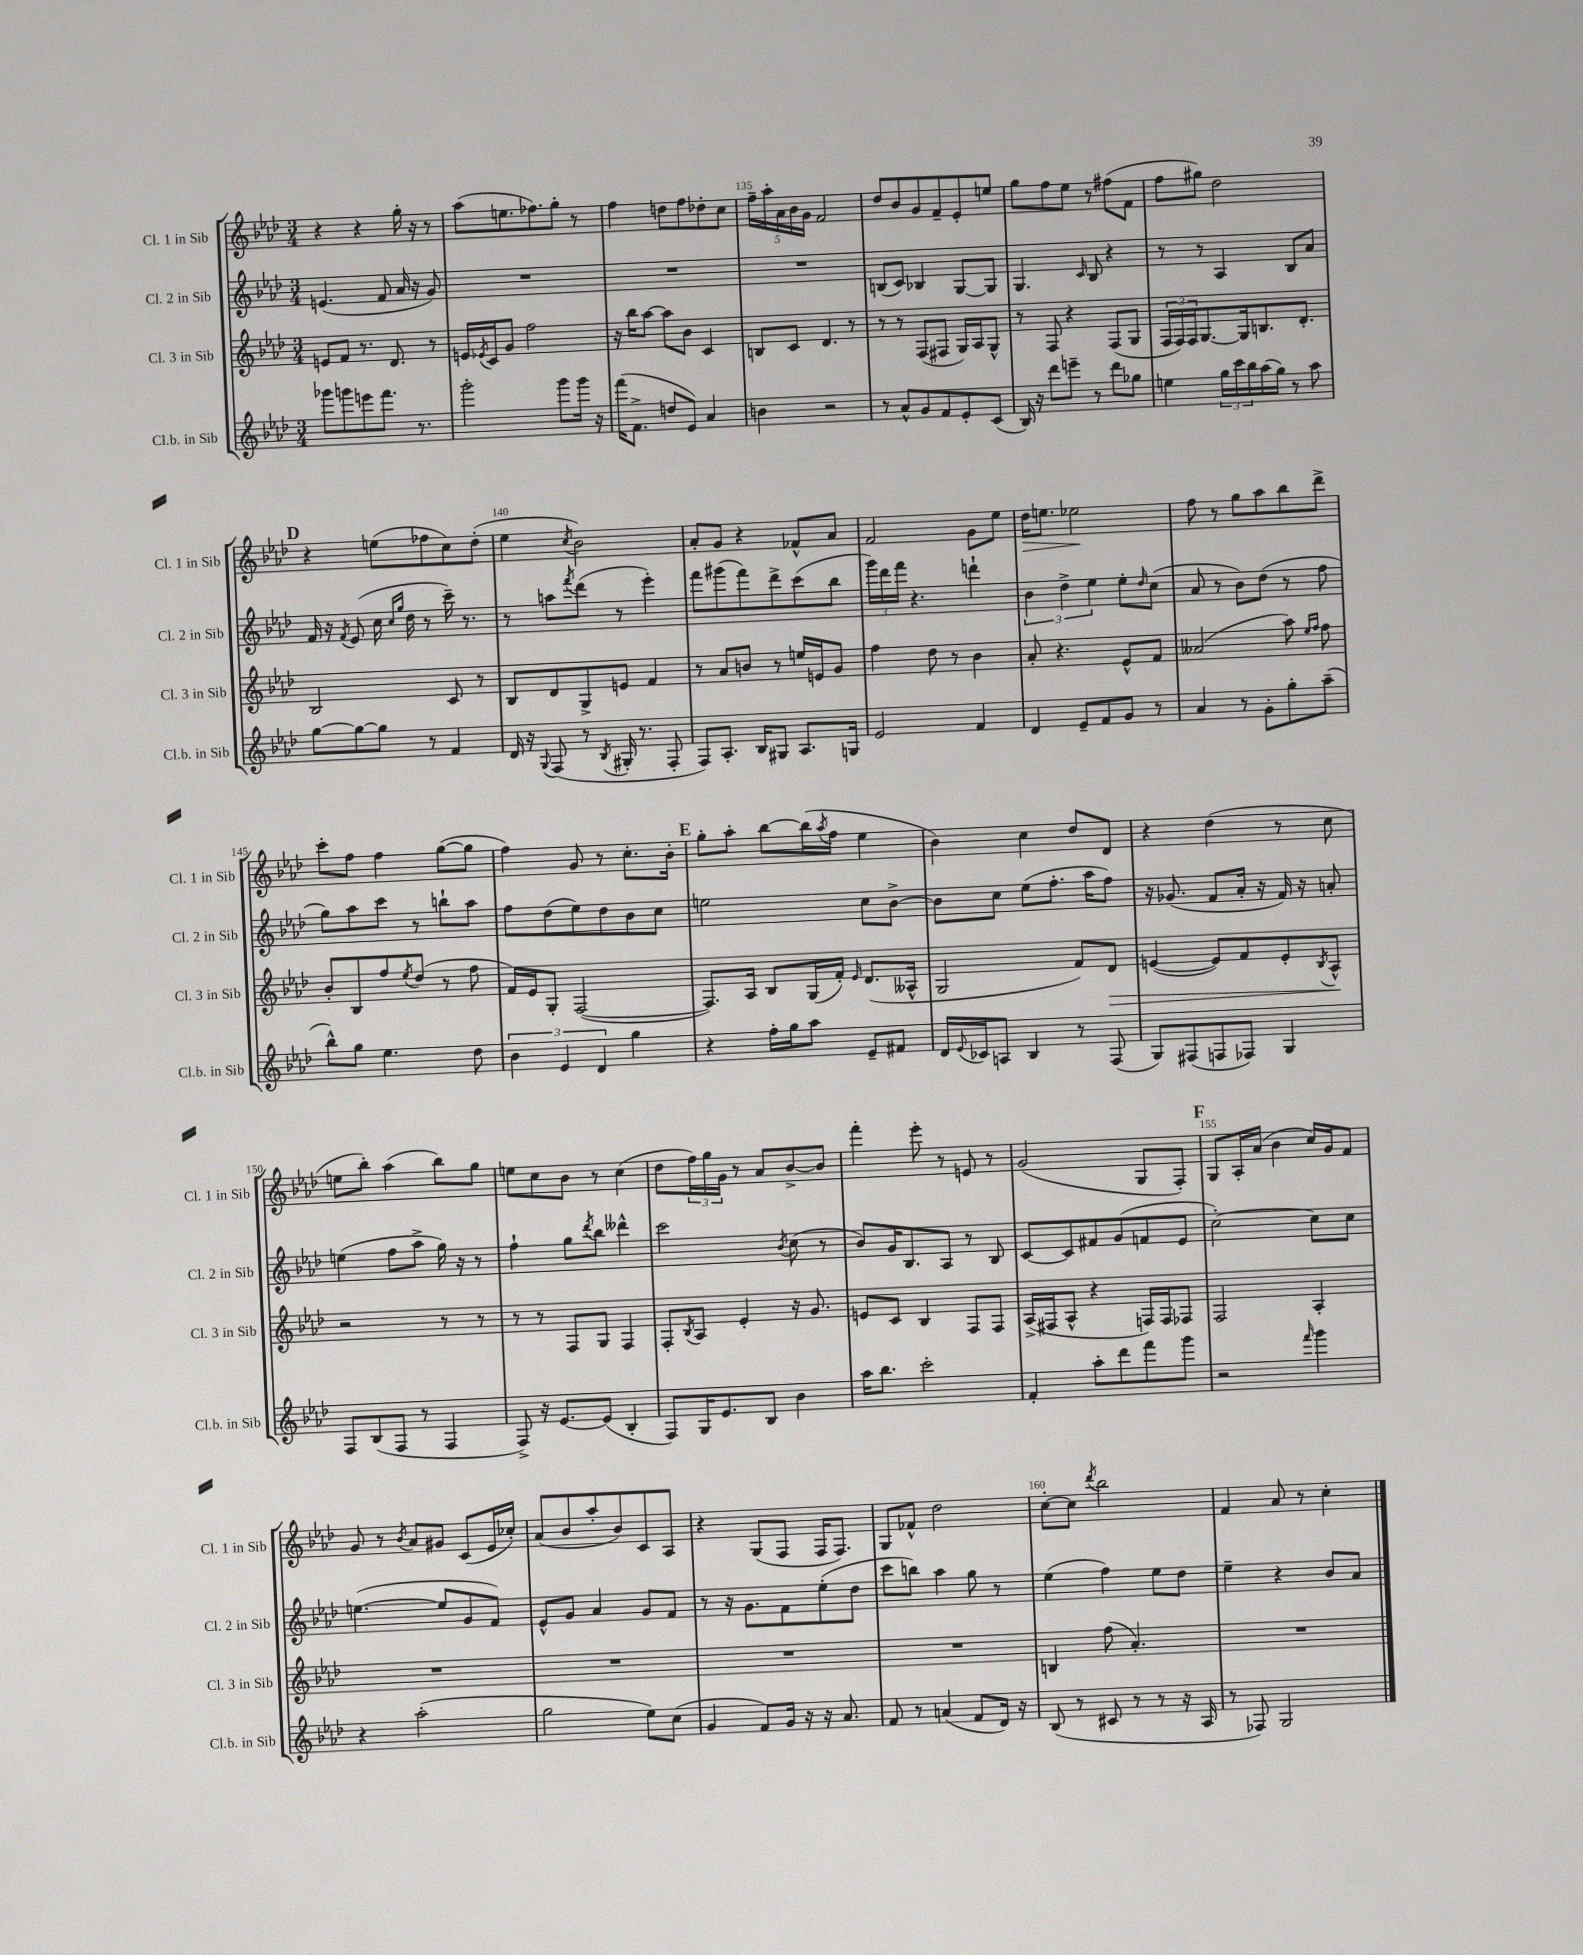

**kern	**kern	**kern	**kern
*staff4	*staff3	*staff2	*staff1
*clefG2	*clefG2	*clefG2	*clefG2
*k[b-e-a-d-]	*k[b-e-a-d-]	*k[b-e-a-d-]	*k[b-e-a-d-]
*M3/4	*M3/4	*M3/4	*M3/4
8ggg-	8e	(4.e	4r
8ggg	8f	.	.
8eee	8.r	.	4r
8.fff	.	8f	.
.	8.d-	.	.
.	.	16a-	16gg'
8.r	.	16r	16r
.	8r	8g)	8r
=	=	=	=
2ggg'	16e	2.r	(8aa-
.	8qe-	.	.
.	16c	.	.
.	8g	.	8.ee
.	2ff	.	.
.	.	.	8.ff-)
8ggg	.	.	8gg'
16ggg	.	.	8r
16r	.	.	.
=	=	=	=
(16fff	16r	2.r	4ff
8.f^	16bb-	.	.
.	[8aa-	.	.
8dd	8aa-]	.	8dd
8e-)	8b-	.	8ff
4a-	4c	.	8dd-'
.	.	.	8cc
=	=	=	=
4b	8B	2.r	20ff~
.	.	.	20aa-'
.	.	.	20a-
.	8c	.	.
.	.	.	20b-
.	.	.	20g
2r	4.d-	.	2f
.	8r	.	.
=	=	=	=
8r	8r	(8B	8dd-
8a-^^	8r	8c)	8b-
8g	(8F	4B-	8g
8f	8F#	.	8f~
8e-'	16G)	[8G	8e-'
.	16A-	.	.
(8c	8G^^	8G]	8ee
=	=	=	=
16B-)	8r	4.G	8gg
16r	.	.	.
8ddd-	8F	.	8ff
8eee~	4r	.	8ee-
.	.	16qqc	.
8r	.	8B-	8r
8ddd-	(8F	4r	(8ff#
8gg-	8G	.	8f
=	=	=	=
4ee	24F	8r	8ff
.	24F)	.	.
.	24F	.	.
.	[8.G	8r	8gg#)
24gg	.	4A-	2dd-
24ccc	.	.	.
.	16G]	.	.
24bb-	.	.	.
(16aa-	8.B	.	.
16gg)	.	.	.
8r	.	8B-	.
.	8.d-'	.	.
8aa-	.	8a-	.
=	=	=	=
[8gg	2B-	16f	4r
.	.	16r	.
.	.	8qf	.
8gg_	.	(8e-	.
8gg]	.	16cc	(8ee
.	.	16qqcc	.
.	.	16qqgg	.
.	.	16dd-	.
8r	.	8r	8ff-
4f	8c	16ccc~)	8cc)
.	.	8.r	.
.	8r	.	(8dd-'
=	=	=	=
16d-	8B-	8r	4ee-
16r	.	.	.
8qqG	.	.	.
(8F	8d-	8aa	.
.	.	8qfff	8qcc
8r	8G^	(8ddd-	2b-)
8qB-	.	.	.
16G#'	8e	8r	.
8.r	.	.	.
.	4f	4eee-')	.
8F'	.	.	.
=	=	=	=
8F)	8r	8fff	8a-'
8.A-'	8a-	(8ggg#	8g
.	8b	8fff)	4r
16B-	.	.	.
8G#	8r	8ddd-^	.
8.A-	16ee	(8ccc	8f-^^
.	16e	.	.
.	8g	8bb-	8a-
16G	.	.	.
=	=	=	=
2e-	4ff	24ggg)	2f
.	.	24ddd-	.
.	.	24fff	.
.	.	4.r	.
.	8dd-	.	.
.	8r	.	.
4f	4b-	4ddd`	8g
.	.	.	8ee-
=	=	=	=
4d-	8a-'	6b-	16dd-
.	.	.	8.ee
.	4.r	.	.
.	.	6dd-^	.
8e-~	.	.	2ee-
.	.	6ee-	.
8f	.	.	.
8g	8e-^^	8ee-'	.
.	.	16qqdd-	.
8r	8f	(8cc	.
=	=	=	=
4a-	(2a--	8a-	8ff
.	.	8r	8r
8r	.	8b-)	8gg
8g'	.	(8dd-	8aa-
8gg'	8aa-)	8r	8bb-
.	16qqee-	.	.
.	16qqff	.	.
(8aa-~	8ff	8ff	8ddd-^
=	=	=	=
8bb-^^)	8b-'	8gg)	8ccc'
8gg	8B-	8aa-	8ff
4.ee-	8ff	8ccc	4ff
.	8qee-	.	.
.	(8dd-	8r	.
.	8r	8bb`	([8gg
8dd-	8ff	8aa-	8gg]
=	=	=	=
6b-	16f)	8ff	4ff)
.	16e-	.	.
.	8G'	(8dd-	.
6e-	.	.	.
.	([2F	8ee-)	8g
6d-	.	.	.
.	.	8dd-	8r
4gg	.	8b-	8.cc'
.	.	8cc	.
.	.	.	16b-'
=	=	=	=
4r	8.F])	2ee	8gg'
.	.	.	8aa-'
.	16A-	.	.
16ff'	8B-	.	[8bb-
16gg	.	.	.
8aa-	(16G	.	(16bb-]
.	.	.	8qaa-
.	16f')	.	16ff
.	16qqe-	.	.
8e-~	(8.d-	8cc	4ee-
8f#	.	[8b-^	.
.	16A--^^	.	.
=	=	=	=
16d-	2G	8b-]	4b-)
8qqe-	.	.	.
16c-	.	.	.
8A	.	8cc	.
4B-	.	(8ee-	4cc
.	.	8.ff'	.
8r	8f)	.	8dd-
.	.	16aa-	.
(8F	8d-	8ff)	8d-
=	=	=	=
8G)	([4e	16r	4r
.	.	(8.g-	.
(8F#	.	.	.
8F	8e])	8f	(4dd-
8F-)	8f	16a-'	.
.	.	16r	.
4G	8e'	16f)	8r
.	.	16r	.
.	8qB-	.	.
.	8A-^^	8a'	8cc
=	=	=	=
8F	2r	(4ee	8ee
(8B-	.	.	8bb-')
8F	.	8ff	(4aa-
8r	.	8aa-^	.
4F	8r	16gg)	8bb-)
.	.	16r	.
.	8r	8r	8gg
=	=	=	=
8F^)	8r	4ff`	8ee
16r	8r	.	8cc
[8.e-	.	.	.
.	8F	8gg	8b-
.	.	8qddd-	.
(8e-]	8G	8bb-	8r
4B-'	4F	4ddd--^^	(4cc
=	=	=	=
8F)	8F'	2ccc	8dd-
.	8qB-	.	.
16G	8A-	.	24ff)
.	.	.	24gg
8.e-	.	.	.
.	.	.	24g
.	4e-'	.	8r
8B-	.	.	8a-
.	.	8qb-	.
4b-	16r	(8cc	[8b-^
.	8.g	.	.
.	.	8r	8b-]
=	=	=	=
16aa-	8e	8b-)	4fff'
8.bb-	.	.	.
.	8c	16g	.
.	.	8.B-	.
2ccc'	4B-	.	8eee-'
.	.	8A-	8r
.	8F	8r	8e
.	8F	8B-	8r
=	=	=	=
4f'	(16A-^	[8c	(2g
.	16F#	.	.
.	8A-^^	8c]	.
8aa-'	4r	8f#	.
8ddd-	.	(8g	.
8fff	16F)	8f	8G
.	16F	.	.
8ggg	8F-	8e-	8F')
=	=	=	=
2r	2F	[2cc')	8G
.	.	.	16A-'
.	.	.	(16a-
.	.	.	4b-
16qqfff	.	.	.
4ggg	4A-'	8cc]	16cc)
.	.	.	16g
.	.	8cc	8f
=	=	=	=
4r	2.r	([4.ee	8g
.	.	.	8r
.	.	.	8qb-
(2aa-'	.	.	8a-
.	.	8ee]	8g#
.	.	8g	(8c
.	.	8f)	16e-
.	.	.	16cc-')
=	=	=	=
2gg	2.r	8e-^^	(8a-
.	.	8g	8b-
.	.	4a-	8aa-'
.	.	.	8b-)
8ee-)	.	8g	8c
(8cc	.	8f	8A-
=	=	=	=
4g	2.r	8r	4r
.	.	16r	.
.	.	8.g	.
8f)	.	.	(8G
16g	.	8f	8F
16r	.	.	.
16r	.	(8ee-'	16F
8.a-	.	.	8.F)
.	.	8dd-	.
=	=	=	=
8f	2.r	8ccc	8G
8r	.	8bb)	8f-^^
(4a	.	4aa-	2dd-
8f	.	8gg	.
16d-)	.	8r	.
16r	.	.	.
=	=	=	=
(8B-	4B	(4ee-	[8cc'
8r	.	.	8cc]
.	.	.	8qddd-
8c#	(8ff	4ff)	2bb-
8r	4.a-')	.	.
8r	.	8ee-	.
16r	.	8dd-	.
16A-	.	.	.
=	=	=	=
8r	2.r	4ee-~	4f
8F-)	.	.	.
2G	.	4r	8a-
.	.	.	8r
.	.	8b-	4cc'
.	.	8a-	.
==	==	==	==
*-	*-	*-	*-
